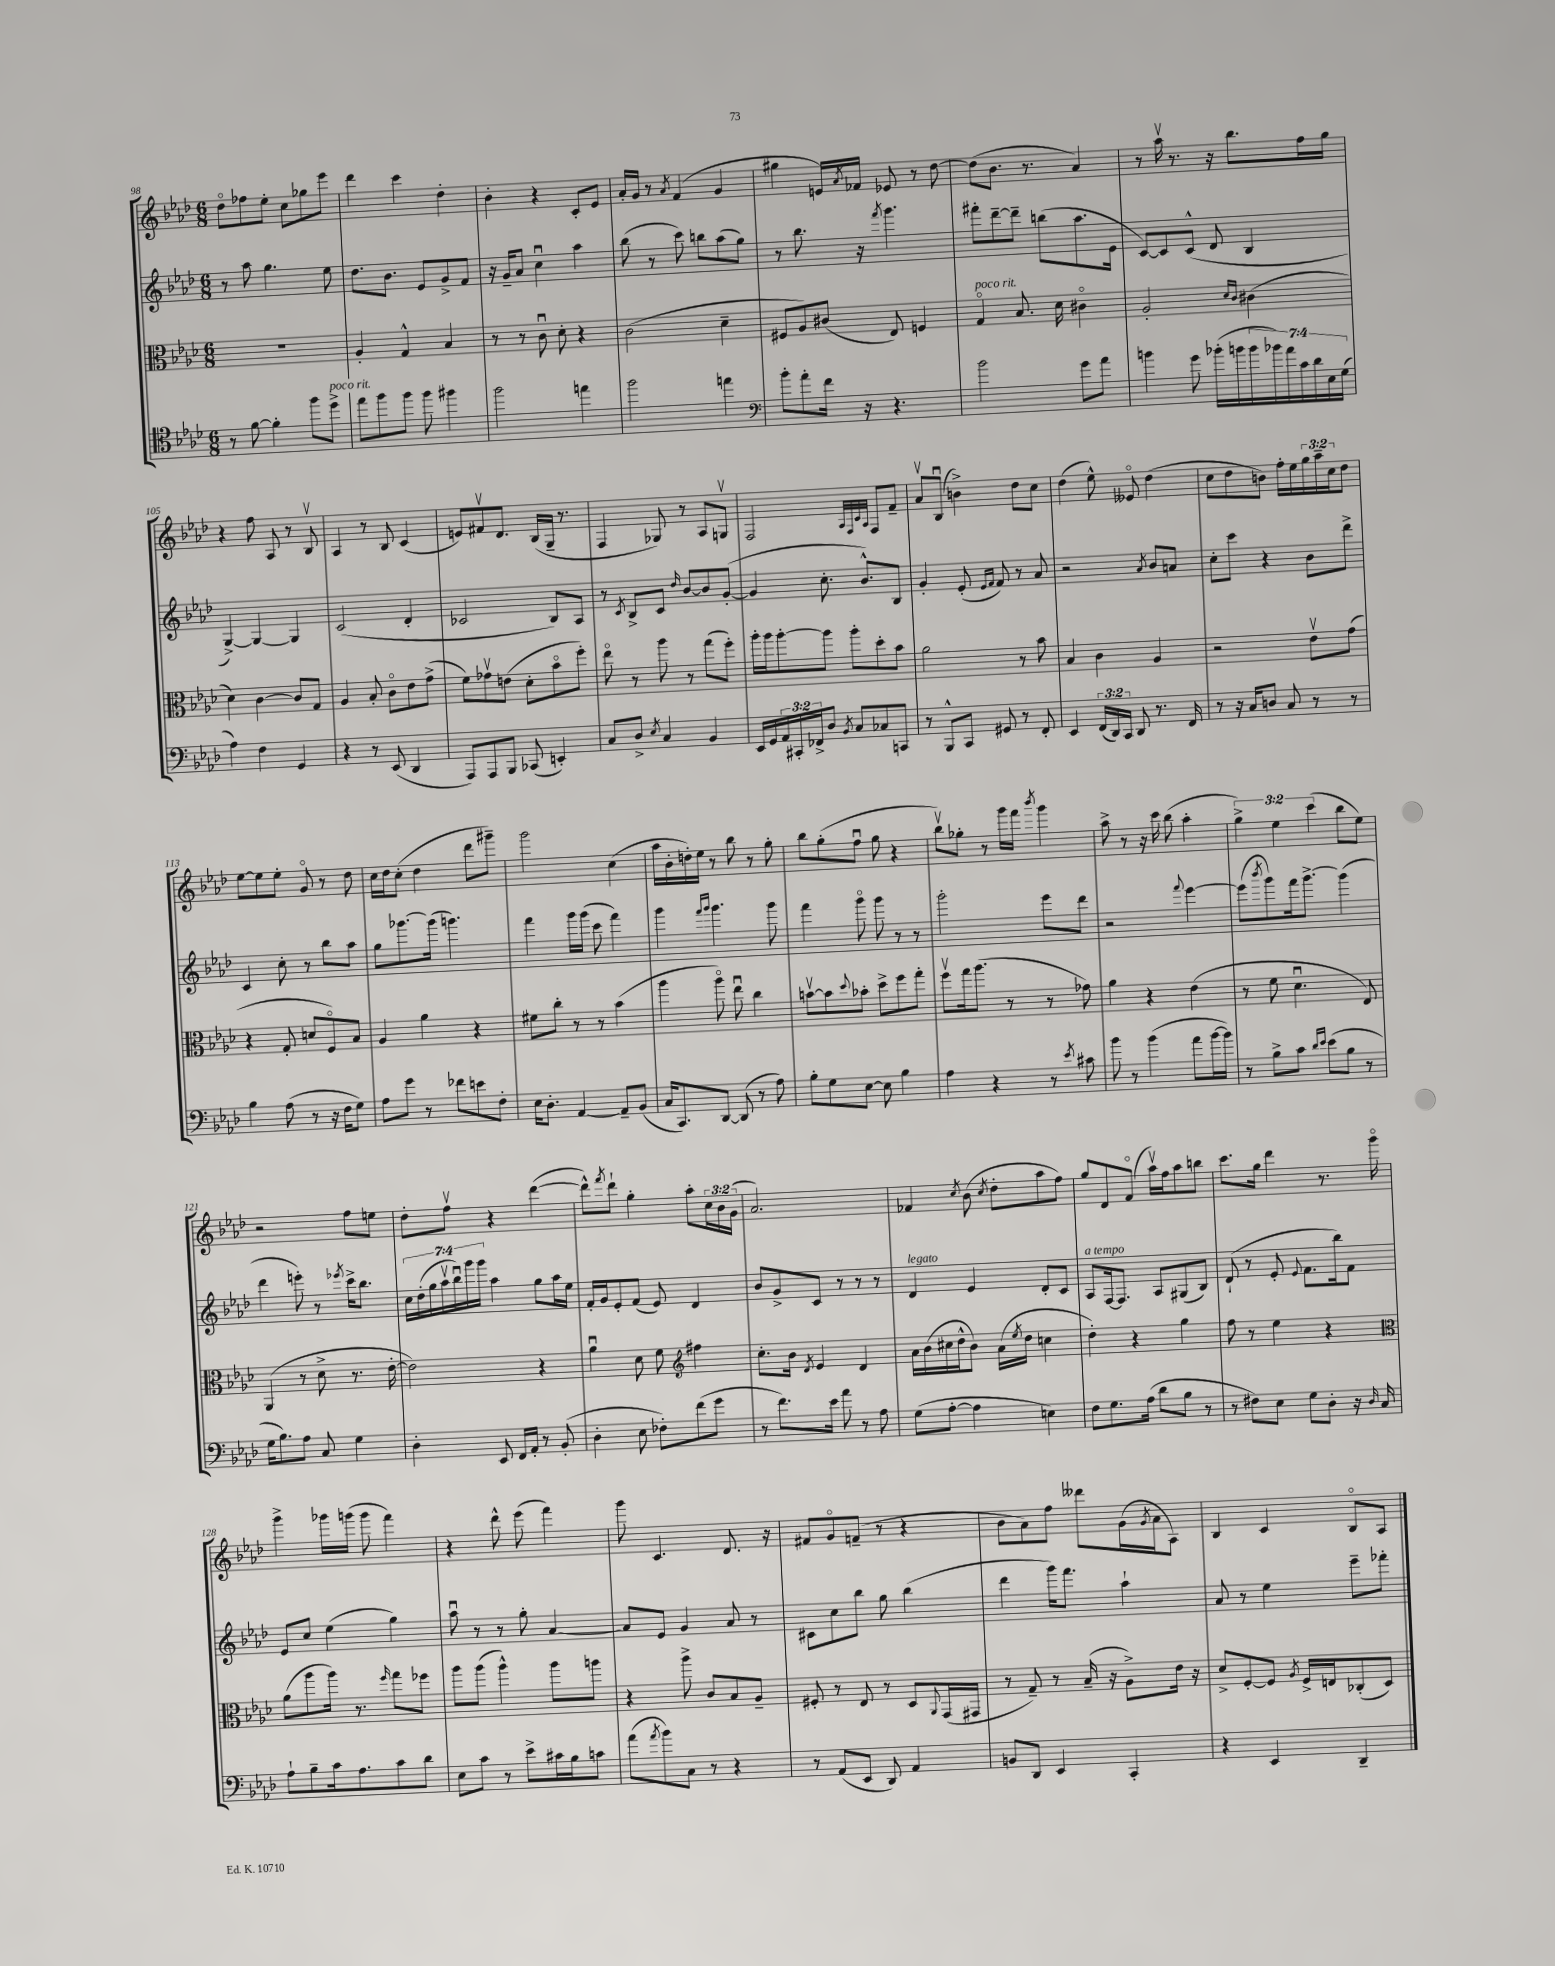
<<
\new StaffGroup <<
\new Staff = "s0" {
    \clef treble \key aes \major \numericTimeSignature \time 6/8 \override Staff.TupletNumber.text = #tuplet-number::calc-fraction-text
    des''8\flageolet fes''8 ees''8-. c''8 ges''8 ees'''8 |
    des'''4 c'''4 des''4-. |
    bes'4-. r4 c'8-. ees'8 |
    aes'16-. g'16 r8 \acciaccatura { aes'8 } f'4( g'4 |
    gis''4 e'16) \acciaccatura { aes'8 } fes'16 ees'8 r8 des''8~ |
    des''8( bes'8. r8. aes'4) |
    r8 aes''16\upbow r8. r16 bes''8. f''16 g''16 |
    r4 f''8 aes8 r8 bes8\upbow |
    aes4 r8 bes8 c'4( |
    e'8) fis'8\upbow des'8. bes16( g16-- r8. |
    f4 ges8) r8 aes8 g8\upbow |
    f2 \grace { aes32 f32 c'32 aes32 } f8 f'8-- |
    aes'8\upbow bes8\downbow( b'4->) des''8 c''8 |
    des''4( ees''8-^) eeses'8\flageolet des''4( |
    c''8 des''8 b'8) f''16-. ees''16 \tuplet 3/2 { g''16 aes''16-- c''16 } des''8 |
    ees''8~ ees''8 ees''8-. g'8\flageolet r8 des''8 |
    c''16 des''16 c''8-.( des''4 des'''8 gis'''8--) |
    g'''2 c''4( |
    aes''16 bes'16-. d''16-.) ees''16 r8 bes''8 r8 g''8-. |
    bes''8 g''8-.( f''8\downbow g''8 r4 |
    bes''8\upbow) ges''8-. r8 g'''16 f'''16 \acciaccatura { bes'''8 } g'''4 |
    aes''8-> r8 r16 c'''16 bes''8( aes''4-. |
    \tuplet 3/2 { g''4->) ees''4 c'''4( } bes''8 ees''8) |
    r2 f''8 e''8 |
    des''8-. f''8\upbow r4 des'''4~( |
    des'''8-^) \acciaccatura { f'''8 } des'''8-! g''4-. aes''8-. \tuplet 3/2 { c''16 bes'16 g'16( } |
    aes'2.) |
    fes'4 \acciaccatura { c''8 } bes'8( \acciaccatura { c''8 } des''8-. aes''8 f''8) |
    g''8 des'8 f'8\flageolet( aes''16\upbow) f''16 aes''8 b''8 |
    c'''8. g''16 des'''4 r8. g'''16\flageolet |
    g'''4-> ges'''16 g'''16( g'''8 f'''4) |
    r4 des'''8-^ ees'''8( f'''4) |
    g'''8 c'4. des'8. r16 |
    fis'8 g'8\flageolet f'8--( r8 r4 |
    bes'8 aes'8) f''8 deses'''8 g'16( \acciaccatura { g'8 } aes'16 aes8) |
    bes4 c'4 bes8\flageolet aes8 \bar "|." |
}
\new Staff = "s1" {
    \clef treble \key aes \major \numericTimeSignature \time 6/8 \override Staff.TupletNumber.text = #tuplet-number::calc-fraction-text
    r8 aes''8 g''4. ees''8 |
    des''8. bes'8. ees'8 g'8-> f'8 |
    r16 g'16-- aes'8 c''4\downbow aes''4 |
    bes''8( r8 c'''8) b''8 aes''8( g''8) |
    r8 bes''8. r16 \acciaccatura { f'''8 } g'''4. |
    fis'''8-. des'''8~-- des'''8-- b''8( aes''8. ees'16 |
    c'8~) c'8 c'8-^( des'8 bes4 |
    g4~->) g4~ g4 |
    c'2( des'4-. |
    ces'2 bes8) aes8 |
    r8 \acciaccatura { c'8 } bes8-> c'8 \grace { des''16 } bes'8~ bes'8 g'8~-.( |
    g'4 c''8.-. bes'8.-^) bes8 |
    g'4-. ees'8-.( \grace { ees'16 f'16 } f'8) r8 aes'8 |
    r2 \acciaccatura { aes'8 } bes'8 a'8 |
    c''8-. c'''8 r4 bes'8 des'''8-> |
    c'4 c''8-. r8 bes''8 aes''8 |
    g''8 ges'''8.~ ges'''16( g'''4.) |
    f'''4 g'''16 g'''16( c'''8 f'''4) |
    g'''4 \grace { f'''16 g'''16 } g'''4. g'''8 |
    f'''4 g'''8\flageolet g'''8 r8 r8 |
    g'''2-. ees'''8 des'''8 |
    r2 \appoggiatura { f'''8 } ees'''4~ |
    ees'''8( \acciaccatura { bes'''8 } g'''8) f'''16 g'''8.~-> g'''4( |
    des'''4 e'''8-.) r8 \acciaccatura { ees'''8 } c'''16-> bes''8. |
    \tuplet 7/4 { c''16 des''16-.( g''16 aes''16\upbow bes''16\downbow) g'''16 g'''16 } aes''4 g''8 aes''16 ees''16 |
    f'16-. g'16 ees'8-. f'8( ees'8) des'4 |
    bes'8 g'8-> c'8 r8 r8 r8 |
    des'4^\markup { \italic "legato" } ees'4 des'8-. c'8 |
    aes8^\markup { \italic "a tempo" } f16~ f8. aes8 gis8( bes8) |
    des'8-!( r8 ees'8-. \appoggiatura { ees'8 } f'8. bes''16) f'8 |
    ees'8 c''8 ees''4( g''4) |
    aes''8\downbow r8 r8 g''8-. aes'4~ |
    aes'8 ees'8 g'4 aes'8 r8 |
    cis'8 c''8 bes''8 g''8 bes''4( |
    des'''4 g'''16) f'''8. aes''4-! |
    aes'8 r8 ees''4 ees'''8-- fes'''8-. \bar "|." |
}
\new Staff = "s2" {
    \clef alto \key aes \major \numericTimeSignature \time 6/8
    R2. |
    aes4-. g4-^ bes4 |
    r8 r8 c'8\downbow des'8-. r4 |
    c'2( des'4-- |
    fis8 aes8) cis'8( ees8) f4 |
    g4\flageolet^\markup { \italic "poco rit." } bes8. des'16 cis'4\flageolet |
    aes2-. \grace { des'16 c'16 } cis'4( |
    des'4) c'4~ c'8 g8 |
    aes4 bes8-. c'8\flageolet ees'8 g'8->( |
    f'8) ges'8\upbow e'8( des'8-. bes'8\flageolet f''8-.) |
    ees''8\flageolet r8 aes''8 r8 g''8( f''8-.) |
    aes''16-. aes''16 aes''8~-. aes''8 aes''8-. des''8-. bes'8 |
    aes'2 r8 bes'8 |
    bes4 c'4 aes4 |
    r2 ees'8\upbow g'8( |
    r4 g8-. d'8 f8\flageolet) bes8 |
    aes4 aes'4 r4 |
    fis'8 c''8-. r8 r8 bes'4( |
    aes''4 aes''8\flageolet) ees''8\downbow c''4 |
    b'8~\upbow b'8 \appoggiatura { des''8 } bes'8-. des''8-> f''8 g''8-. |
    f''8\upbow g''16 aes''8.( r8 r8 ges'8) |
    aes'4 r4 ees'4( |
    r8 f'8 des'4.\downbow ees8) |
    aes,4( r8 des'8-> r8. ees'16~-. |
    ees'2) r4 |
    aes'4\downbow des'8 f'8 \clef treble fis''4 |
    c''8.-. bes'16 \acciaccatura { des'8 } ees'4 des'4 |
    aes'16 bes'16( cis''16 des''16-^ bes'8) aes'16( \acciaccatura { ees''8 } des''16 c''4 |
    des''4-.) r4 g''4 |
    f''8 r8 ees''4 r4 |
    \clef alto aes'8( aes''8 aes''16) r8. \grace { f''16 } g''8 fes''8 |
    aes''8 aes''8( aes''4-^) aes''8 a''8 |
    r4 aes''8-> c'8 bes8 aes8-- |
    fis8-. r8 ees8 r8 des8 \appoggiatura { aes,8 } g,16( gis,16 |
    r8 g8--) r8 bes16--( r16 aes8->) ees'16 r16 |
    des'8-> f8~-. f8 \acciaccatura { aes8 } f16-> e16 ces8-.( des8) \bar "|." |
}
\new Staff = "s3" {
    \clef tenor \key aes \major \numericTimeSignature \time 6/8 \override Staff.TupletNumber.text = #tuplet-number::calc-fraction-text
    r8 f'8~ f'4-. f''8 des''8->^\markup { \italic "poco rit." } |
    ees''8 f''8 f''8 f''8 fis''4 |
    f''2 e''4 |
    f''2 e''4 |
    \clef bass bes'8-. aes'8-. f'16 r16 r4. |
    bes'2 g'8 aes'8 |
    b'4 g'8 bes'16-.( b'16 \tuplet 7/4 { b'16 bes'16) aes'16 c'16 des'16 ees16 g16( } |
    aes4) f4 g,4 |
    r4 r8 ees,8( des,4 |
    aes,,8) aes,,8 bes,,8 ces,8( e,4-.) |
    c8 des8-> \acciaccatura { ees8 } c4 bes,4 |
    ees,16 g,16 \tuplet 3/2 { aes,16 cis,16-. fes,16-> } des8 \acciaccatura { bes,8 } c8 ces8 c,8 |
    r8 bes,,8-^ c,8 gis,8 r8 f,8-. |
    ees,4 \tuplet 3/2 { f,16( des,16) c,16 } des,8 r8. f,16 |
    r8 r16 c16 d8 c8 r8 r8 |
    bes4 aes8( r8 r16 f16 g8) |
    aes8 g'8 r8 fes'8 e'8 f8-. |
    ees16 des8.-. aes,4~ aes,8-- bes,8( |
    c16 c,8.) des,8~ des,8( r8 aes8) |
    bes8-. g8 ees8~ ees8 bes4 |
    aes4 r4 r8 \acciaccatura { ees'8 } cis'8 |
    bes'8 r8 bes'4( aes'8 bes'16~ bes'16) |
    r8 bes8-> c'8 \grace { des'16 ees'16 } ees'8( bes8 r8 |
    g16 bes8.) aes8 c8 g4 |
    des4-. ees,8 f,16 aes,16-. r8 bes,8-.( |
    des4-. ees8 fes8-.) f'8( g'8 |
    r8 f'8.) ees'16 aes'8 r8 aes8 |
    g8( aes8~-. aes4 e4) |
    f8 g8. aes16( des'8 bes8 r8 |
    r8 fis8) ees8 g8 des8-. r16 \grace { des16 } c16 |
    aes8-! bes8-- c'16 aes8. c'8 des'8 |
    ees8 c'8 r8 ees'8-> cis'16 bes16 c'8 |
    aes'8( \acciaccatura { aes'8 } bes'8) c8 r8 r4 |
    r8 aes,8( ees,8 des,8) aes,4 |
    b,8 des,8 ees,4 c,4-. |
    r4 ees,4 des,4-- \bar "|." |
}
>>
>>
\layout { \context { \Score currentBarNumber = #98 } }
